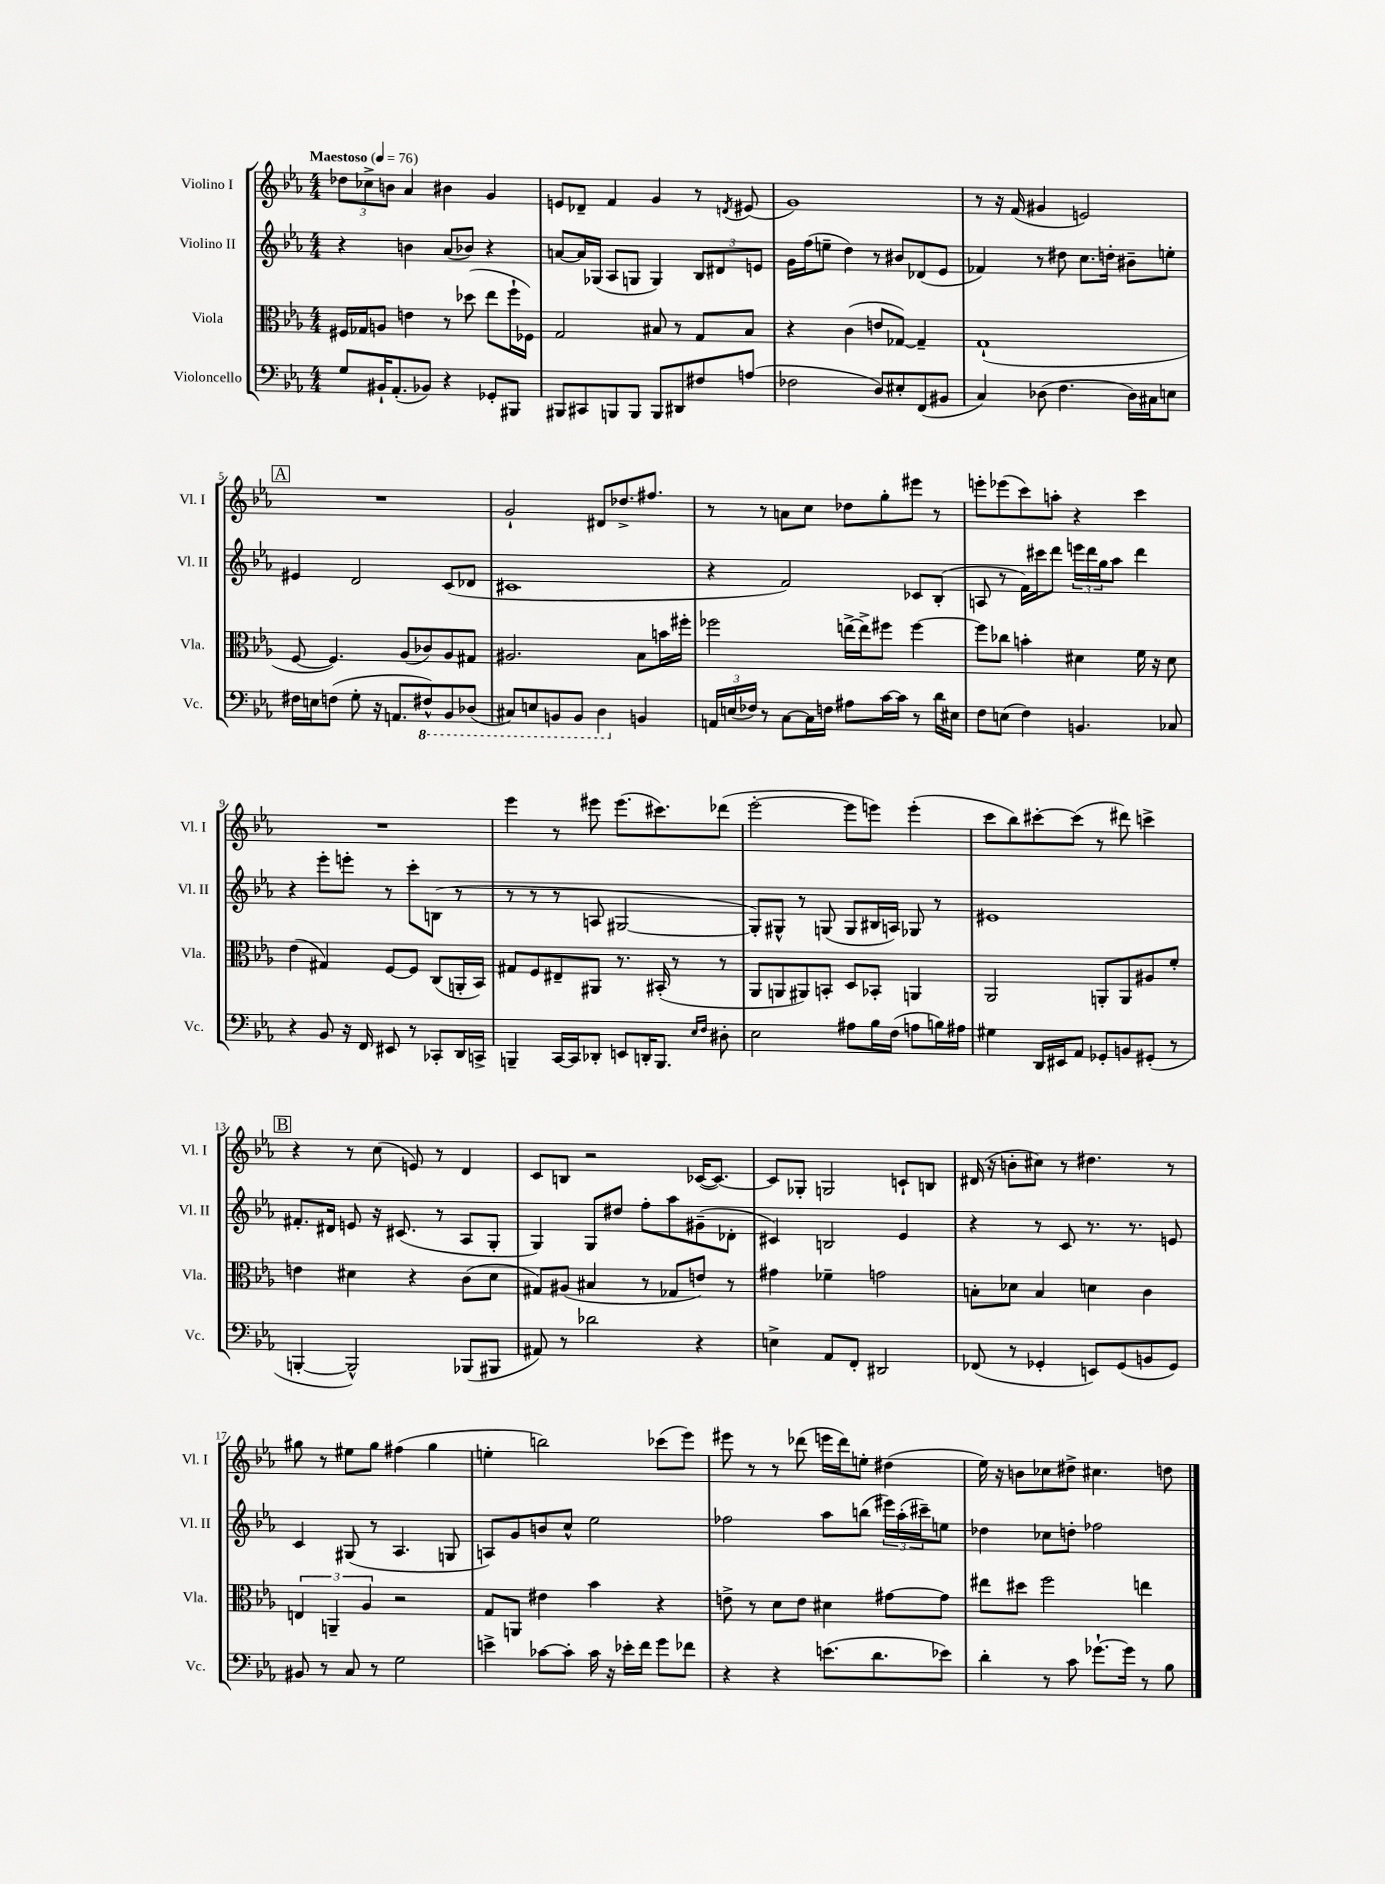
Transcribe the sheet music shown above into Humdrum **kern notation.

**kern	**kern	**kern	**kern
*part4	*part3	*part2	*part1
*staff4	*staff3	*staff2	*staff1
*I"Violoncello	*I"Viola	*I"Violino II	*I"Violino I
*I'Vc.	*I'Vla.	*I'Vl. II	*I'Vl. I
*clefF4	*clefC3	*clefG2	*clefG2
*k[b-e-a-]	*k[b-e-a-]	*k[b-e-a-]	*k[b-e-a-]
*M4/4	*M4/4	*M4/4	*M4/4
*MM76	*MM76	*MM76	*MM76
=1	=1	=1	=1
!	!	!	!LO:TX:a:B:t=Maestoso
8G/L	16F#X/LL	4r	12dd-X\L
.	16G-X/J	.	.
.	.	.	12cc-X^\
16BB#X`/K	8An/J	.	.
.	.	.	12bn\J
(8.AA-'/	.	.	.
.	4en\	4bn\	4a-/
8BB-X/J)	.	.	.
4r	8r	(8a-/L	4b#X\
.	(8dd-X\	8b-X/J)	.
8GG-X'/L	8ee-\L	4r	4g/
8BBB#X/J	16ff`\L	.	.
.	16F-X\JJ)	.	.
=2	=2	=2	=2
8BBB#X/L	2G/	[8an/L	8en/L
8CC#X/	.	16a/L]	8d-X~/J
.	.	(16G-X/JJ	.
8BBBn/	.	8A-/L	4f/
8BBB/J	.	8Gn/J	.
8BBB/L	8B#X/	4G/)	4g/
8DD#X/	8r	.	.
8F#X/	8G/L	12B-/L	8r
.	.	12d#X/	.
.	.	.	8qdn/
(8An/J	8B#/J	.	(8e#X/
.	.	12en/J	.
=3	=3	=3	=3
2F-X\	4r	16g\LL	1g)
.	.	(16ff\J	.
.	.	8een~\J	.
.	(4c\	4dd\)	.
8D/L)	8en/L	8r	.
8E#X'/	[8G-X/J)	8b#X/L	.
(8FF/	4G-~/]	(8d-X/	.
8BB#X/J	.	8e-/J	.
=4	=4	=4	=4
4C/)	(1G`	4f-X/)	8r
.	.	.	16r
.	.	.	(16f/
(8D-X\	.	8r	4g#X/
4.F\	.	8dd#X\	.
.	.	8.cc\L	2en/)
.	.	16ddn'\Jk	.
16D-\LL)	.	8b#X~\L	.
16C#X\J	.	.	.
8En\J	.	8een'\J	.
!!LO:LB:g=z
!!LO:REH:place=s1:t=A
=5	=5	=5	=5
16F#X\LL	[8F/	4e#X/	1r
16En\J	.	.	.
(8Fn\J	4.F/])	.	.
8G'\	.	2d/	.
16r	.	.	.
8.AAn/L	.	.	.
.	(8A-/L	.	.
*8ba	*	*	*
8FF#X^^/)	8c-X/)	.	.
8BBB-/	8A-/	(8c/L	.
(8DD-X/J	8G#X/J	8d-X/J	.
=6	=6	=6	=6
8CC#X/L)	2.A#X/	1c#X	2g`/
8EEn/	.	.	.
8BBBn/	.	.	.
8BBB/J	.	.	.
4DD\	.	.	8d#X/L
.	.	.	8.dd-X^/
*X8ba	*	*	*
4BBn/	8B-\L	.	.
.	.	.	8.ff#X/J
.	16bn\L	.	.
.	16ff#X'\JJ	.	.
=7	=7	=7	=7
24AAn/LL	2ff-X\	4r	8r
(24En/	.	.	.
24F-X/JJ)	.	.	.
8r	.	.	8r
[8C\L	.	2f/)	8an\L
16C\L]	.	.	8cc\J
16Fn\JJ	.	.	.
8A#X\L	[16een^\LL	.	8dd-X\L
.	16ee^\J]	.	.
[16c\L	8ff#X\J	.	8gg'\
16c\JJ]	.	.	.
8r	[4ff#\	8c-X/L	8eee#X\J
16d\LL	.	(8B-'/J	8r
16E#X\JJ	.	.	.
=8	=8	=8	=8
8F\L	8ff#\L]	8An/	8eeen'\L
(8En\J	8cc-X\J	8r	(8eee-X\
4F\)	4bn'\	16f\LL)	8ccc\)
.	.	16ccc#X\J	.
.	.	8ddd\J	8aan'\J
4.BBn/	4d#X\	24eeen\LL	4r
.	.	24ddd\	.
.	.	24gg\J	.
.	.	8aa-\J	.
.	16f\	4ddd\	4ccc\
.	16r	.	.
8C-X/	8d#\	.	.
!!LO:LB:g=z
=9	=9	=9	=9
4r	(4e-\	4r	1r
8BB-/	4G#X/)	8eee-'\L	.
16r	.	8eeen'\J	.
16FF/	.	.	.
8EE#X/	[8F/L	8r	.
8r	8F/J]	8ccc'\L	.
8CC-X'/L	(8C/L	(8Bn\J	.
16DD/L	16AAn'/L	8r	.
16CCn^/JJ	16BB-/JJ)	.	.
=10	=10	=10	=10
4BBBn~/	8G#X/L	8r	4eee-\
.	8F/	8r	.
[16CC/LL	8E#X~/	8r	8r
16CC/J]	.	.	.
8DD-X'/J	8AA#X/J	8An/	8eee#X\
8EEn/L	8.r	[2G#X/	(8.eee#\L
16DDn'/K	.	.	.
8.BBB/J	(16BB#X'/	.	8.ccc#X\)
.	8r	.	.
16qqE-/LL	.	.	.
16qqF/JJ	.	.	.
8D#X'\	8r	.	(8ddd-X\J
=11	=11	=11	=11
2E-\	8AA-/L	8G#'/L])	[2eee-'\
.	8AAn/	8G#X^^/J	.
.	8AA#X/)	8r	.
.	8BBn'/J	(8Gn/	.
8A#X\L	8D/L	8G/L	8eee-\L]
16B-\L	8BB-X'/J	16B#X/L	8eeen\J)
(16F\JJ	.	16An/JJ)	.
8An\L	4AAn/	8G-X/	(4eee'\
16Bn\L)	.	8r	.
16A#X\JJ	.	.	.
=12	=12	=12	=12
4G#X\	2AA-/	1e#X	8ccc\L
.	.	.	8bb-\)
16DD/LL	.	.	[8ccc#X'\
16EE#X/J	.	.	.
8AA-/J	.	.	(8ccc#\J]
8GG-X'/L	8AAn'/L	.	8r
8BBn/	8AA/	.	8ddd#X\)
(8GG#X'/J	8A#X/	.	4cccn^\
8r	8f'/J	.	.
!!LO:LB:g=z
!!LO:REH:place=s1:t=B
=13	=13	=13	=13
[4BBBn'/	4en\	8.f#X'/L	4r
.	.	16d#X/Jk	.
2BBB^^/])	4d#X\	8en/	8r
.	.	16r	(8cc\
.	.	(8.c#X/	.
.	4r	.	8en/)
.	.	8r	8r
(8BBB-X/L	(8c\L	8A-/L	4d/
8BBB#X/J	8d#\J	8G'/J	.
=14	=14	=14	=14
8AA#X/)	8G#X/L)	4G/)	8c/L
8r	(8A#X/J	.	8Bn/J
2d-X\	4B#X/	8G/L	2r
.	.	8dd#X/J	.
.	8r	8ff'\L	.
.	8G-X/L	8aa-\	.
4r	8en/J)	(8g#X~\	([16c-X/KL
.	.	.	8.c-/J_)
.	8r	8d-X'\J	.
=15	=15	=15	=15
4En^\	4g#X\	4c#X/)	8c-/L]
.	.	.	8G-X'/J
8AA-/L	4f-X~\	2Bn/	2Gn/
8FF'/J	.	.	.
2DD#X/	2gn\	.	.
.	.	4e-/	8cn`/L
.	.	.	8Bn/J
=16	=16	=16	=16
(8FF-X/	8Bn'\L	4r	(16d#X/
.	.	.	16r
8r	8d-X\J	.	8bn'\L
4GG-X'/	4B/	8r	8cc#X\J)
.	.	8c/	8r
8EEn/L)	4dn\	8.r	4.dd#X\
(8GG-/	.	.	.
.	.	8.r	.
8BBn/	4c\	.	.
8GG-/J)	.	8en/	8r
!!LO:LB:g=z
=17	=17	=17	=17
8BB#X/	6En/	4c/	8gg#X\
8r	.	.	8r
.	6AAn~/	.	.
8C/	.	(8G#X/	8ee#X\L
.	6A-/	.	.
8r	.	8r	8gg#\J
2G\	2r	4.A-/	(4ff#X\
.	.	.	4gg#\
.	.	8Gn/	.
=18	=18	=18	=18
4en^\	8G/L	8An/L)	4een'\
.	8AAn/J	8g/	.
[8c-X\L	4e#X\	8bn/	2bbn\)
8c-'\J]	.	8cc^^/J	.
16c-\	4b-\	2ee-\	.
16r	.	.	.
16e-X'\LL	.	.	.
16f\JJ	.	.	.
8g\L	4r	.	(8ccc-X\L
8f-X\J	.	.	8eee-\J)
=19	=19	=19	=19
4r	8en^\	2ff-X\	8eee#X\
.	8r	.	8r
4r	8d\L	.	8r
.	8e\J	.	(8ddd-X\
(8.en\L	4d#X\	8aa-\L	16eeen\LL
.	.	.	16ddd-\J)
.	.	(8bbn\J	8een'\J
8.d\	.	.	.
.	[8g#X\L	24eee#X\LL)	(4dd#X\
.	.	(24aa-'\	.
.	.	24ccc#X~\J)	.
8e-X\J)	8g#\J]	8een\J	.
=20	=20	=20	=20
4d'\	8ee#X\L	4dd-X\	16ee-\)
.	.	.	16r
.	8dd#X\J	.	8bn\L
8r	2ff\	8cc-X\L	8cc-X\
8c\	.	8ddn'\J	8dd#X^\J
[8.g-X`\L	.	2ff-X\	4.cc#X\
16g-\Jk]	.	.	.
8r	4een\	.	.
8B-\	.	.	8ddn\
==	==	==	==
*-	*-	*-	*-
